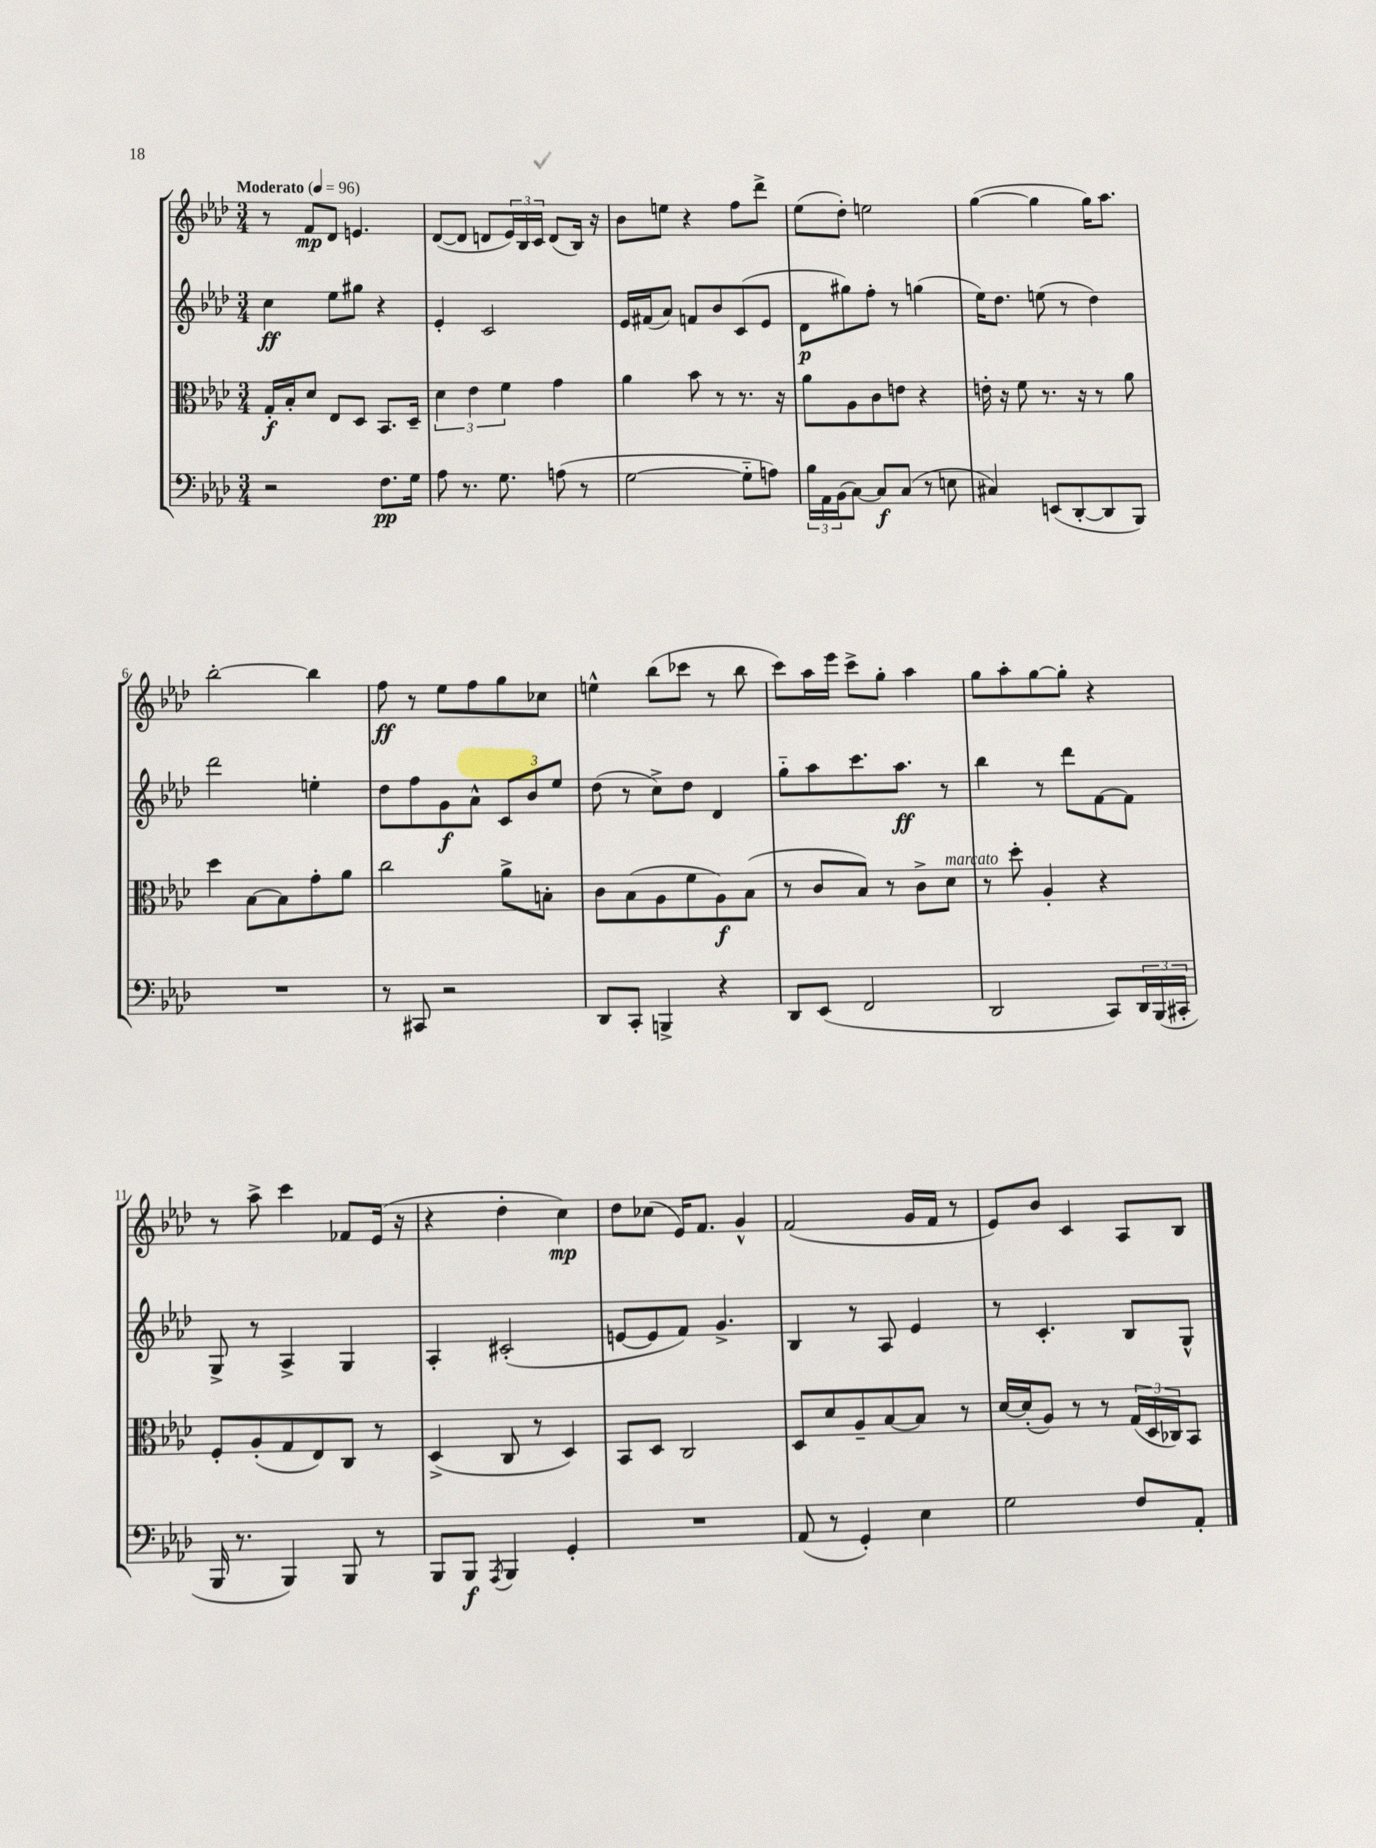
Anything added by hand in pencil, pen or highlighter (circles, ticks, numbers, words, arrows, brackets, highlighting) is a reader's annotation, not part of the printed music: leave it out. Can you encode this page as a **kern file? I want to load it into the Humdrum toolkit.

**kern	**kern	**kern	**kern
*staff4	*staff3	*staff2	*staff1
*clefF4	*clefC3	*clefG2	*clefG2
*k[b-e-a-d-]	*k[b-e-a-d-]	*k[b-e-a-d-]	*k[b-e-a-d-]
*M3/4	*M3/4	*M3/4	*M3/4
*MM96	*MM96	*MM96	*MM96
2r	16G'	4cc	8r
.	16B-'	.	.
.	8d-	.	8f
.	8E-	8ee-	8d-
.	8D-	8gg#	4.e
8.F	8.BB-	4r	.
16G	16D-~	.	.
=	=	=	=
8A-	6d-	4e-'	([8d-
8.r	.	.	8d-]
.	6e-	.	.
.	.	2c	8d
8.G	.	.	.
.	6f	.	.
.	.	.	24e-)
.	.	.	24B-
.	.	.	24c
(8A	4g	.	(8d
8r	.	.	16B-)
.	.	.	16r
=	=	=	=
[2G	4a-	16e-	8b-
.	.	(16f#	.
.	.	8a-)	8ee
.	8b-	8f	4r
.	8r	8b-	.
8G'~]	8.r	(8c	8ff
8A)	.	8e-	8ddd-^
.	16r	.	.
=	=	=	=
24B-	8a-	8d-	(8ee-
24AA-	.	.	.
(24BB-	.	.	.
[8C)	8A-	8gg#)	8dd-')
8C]	8c	8ff'	2ee
(8C	8e	8r	.
8r	4r	(4gg	.
8E	.	.	.
=	=	=	=
4C#)	16e'	16ee-)	([4gg
.	16r	8.dd-	.
.	8f	.	.
(8EE	8.r	(8ee	4gg]
[8DD-'	.	8r	.
.	16r	.	.
8DD-]	8r	4dd-)	16gg)
.	.	.	8.aa-
8BBB-)	8a-	.	.
=	=	=	=
2.r	4dd-	2ddd-	[2bb-'
.	[8B-	.	.
.	8B-]	.	.
.	8g'	4ee'	4bb-]
.	8a-	.	.
=	=	=	=
8r	2cc	8dd-	8ff
8CC#	.	8ff	8r
2r	.	8g	8ee-
.	.	8a-^^	8ff
.	8a-^	12c	8gg
.	.	12b-	.
.	8B'	.	8cc-
.	.	12ee-	.
=	=	=	=
8DD-	8c	(8dd-	4ee^^
8CC'	(8B-	8r	.
4BBB^	8A-	8cc^)	(8bb-
.	8f	8dd-	8ccc-
4r	8A-)	4d-	8r
.	(8B-	.	8bb-
=	=	=	=
8DD-	8r	8gg'~	8ccc)
(8EE-	8c	8aa-	16aa-
.	.	.	16eee-
2FF	8B-)	8.ccc	8ccc^
.	8r	.	8gg'
.	.	8.aa-	.
.	8c^	.	4aa-
.	8d-	8r	.
=	=	=	=
2DD-	8r	4bb-	8gg
.	8dd-'	.	8aa-'
.	4A-'	8r	[8gg
.	.	8ddd-	8gg']
8CC)	4r	[8f	4r
24DD-	.	8f]	.
(24BBB-	.	.	.
24CC#'	.	.	.
=	=	=	=
16BBB-	8F'	8G^	8r
8.r	.	.	.
.	(8A-'	8r	8aa-^
4BBB-)	8G	4A-^	4ccc
.	8E-)	.	.
8BBB-	8C	4G	8f-
8r	8r	.	(16e-
.	.	.	16r
=	=	=	=
8BBB-	(4D-^	4A-'	4r
8BBB-	.	.	.
8qAAA-	.	.	.
4BBB-	8C	(2c#'	4dd-'
.	8r	.	.
4GG'	4D-)	.	4cc)
=	=	=	=
2.r	8BB-	[8e	8dd-
.	8D-	8e]	(8cc-
.	2C	8f)	16e-)
.	.	.	8.f
.	.	4.g^	.
.	.	.	4g^^
=	=	=	=
(8AA-	8D-	4B-	(2f
8r	8d-	.	.
4GG')	8A-~	8r	.
.	[8B-	8A-	.
4E-	8B-]	4e-	16g
.	.	.	16f
.	8r	.	8r
=	=	=	=
2G	[16d-	8r	8e-)
.	(16d-']	.	.
.	8A-)	4.c'	8b-
.	8r	.	4c
.	8r	.	.
8F	(24G	8B-	8A-
.	24D-	.	.
.	24C-)	.	.
8AA-'	8BB-	8G^^	8B-
==	==	==	==
*-	*-	*-	*-
